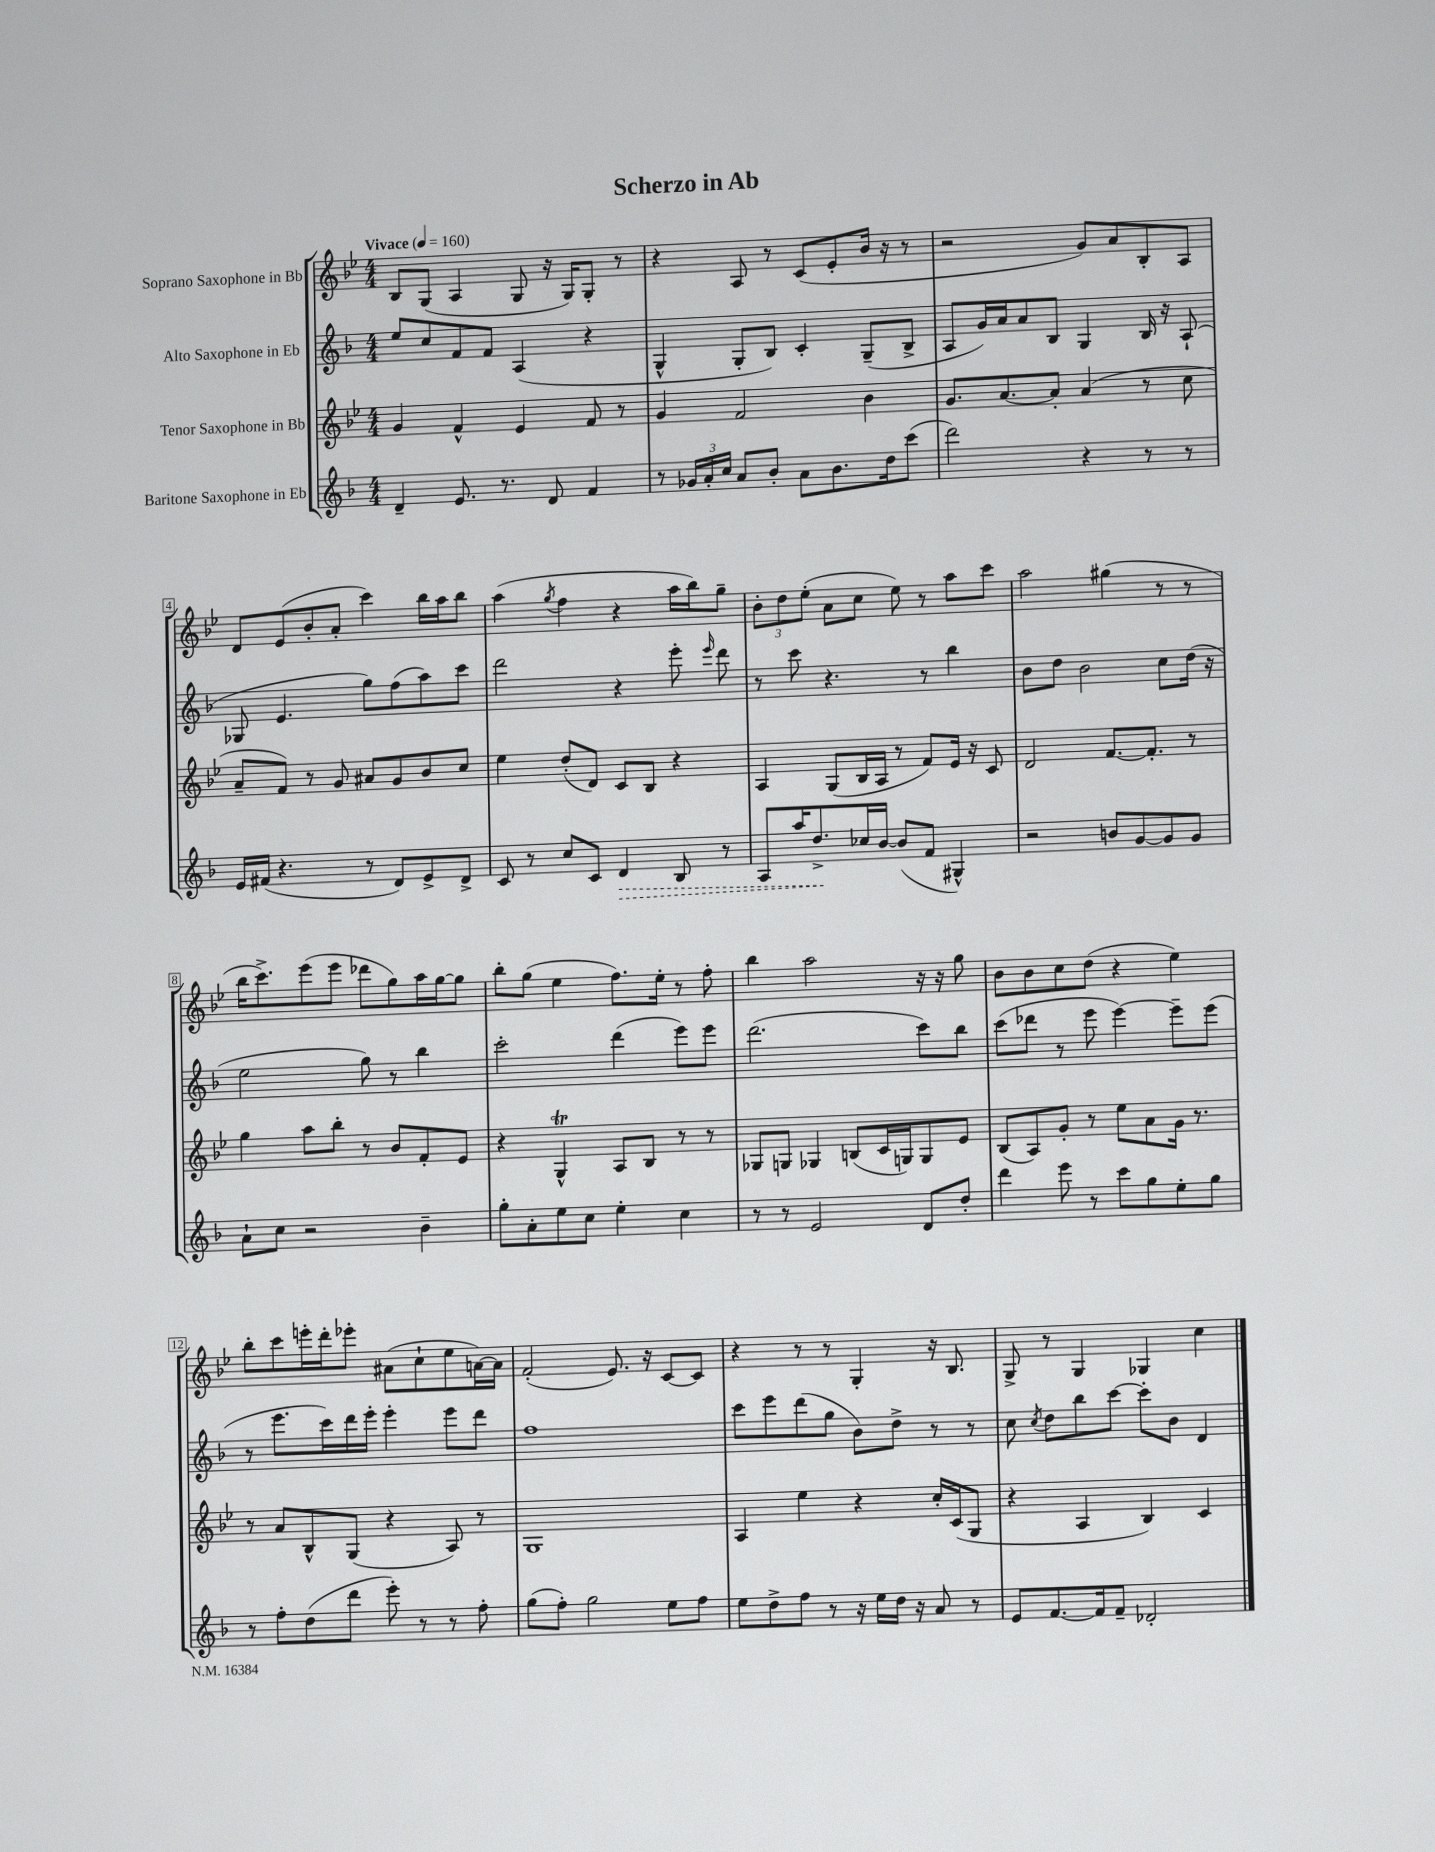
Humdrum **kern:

**kern	**dynam	**kern	**kern	**kern
*part4	*part4	*part3	*part2	*part1
*staff4	*staff4	*staff3	*staff2	*staff1
*I"Baritone Saxophone in Eb	*	*I"Tenor Saxophone in Bb	*I"Alto Saxophone in Eb	*I"Soprano Saxophone in Bb
*clefG2	*	*clefG2	*clefG2	*clefG2
*k[b-]	*	*k[b-e-]	*k[b-]	*k[b-e-]
*M4/4	*	*M4/4	*M4/4	*M4/4
*MM160	*	*MM160	*MM160	*MM160
=1	=1	=1	=1	=1
!	!	!	!	!LO:TX:a:B:t=Vivace
4d~/	.	4g/	8ee/L	8B-/L
.	.	.	8cc/	(8G/J
8.e/	.	4f^^/	8f/	4A/
.	.	.	8f/J	.
8.r	.	.	.	.
.	.	4e-/	(4A/	8G/
8d/	.	.	.	16r
.	.	.	.	16G/KL)
4f/	.	8f/	4r	8G'/J
.	.	8r	.	8r
=2	=2	=2	=2	=2
8r	.	4g/	4G^^/	4r
24g-X/LL	.	.	.	.
24a'/	.	.	.	.
24cc/JJ	.	.	.	.
8a/L	.	2f/	8G'/L	8A/
8b-'/J	.	.	8B-/J)	8r
8a\L	.	.	4c'/	(8c/L
8.b-\	.	.	.	8e-'/
.	.	4b-\	(8G~/L	16b-/Jk
16dd\k	.	.	.	16r
(8ccc\J	.	.	8B-^/J	8r
=3	=3	=3	=3	=3
2ddd\)	.	8.g/L	8A/L	2r
.	.	.	16g/L)	.
.	.	[8.a/	16a/J	.
.	.	.	8a/	.
.	.	8a'/J]	8B-/J	.
4r	.	(4a/	4G/	8g/L)
.	.	.	.	8a/
8r	.	8r	16B-/	8B-'/
.	.	.	16r	.
8r	.	8cc\	(8A`/	8A/J
!!LO:LB:g=z
=4	=4	=4	=4	=4
16e/LL	.	8a~/L	8G-X/	8d/L
(16f#X/JJ	.	.	.	.
4.r	.	8f/J)	4.e/	(8e-/
.	.	8r	.	8b-'/
.	.	8g/	.	8a'/J
8r	.	8a#X/L	8gg\L)	4ccc\)
8d/L)	.	8g/	(8ff\	.
8e^/	.	8b-/	8aa\)	16bb-\LL
.	.	.	.	16aa\J
8d^/J	.	8cc/J	8ccc\J	8bb-\J
=5	=5	=5	=5	=5
8c/	.	4ee-\	2ddd\	(4aa\
8r	.	.	.	.
.	.	.	.	8qgg/
8cc/L	.	(8dd'/L	.	4ff\
8c/J	.	8d/J)	.	.
!	!LO:HP:b	!	!	!
4d/	>	8c/L	4r	4r
.	.	8B-/J	.	.
8B-/	.	4r	8eee'\	16aa\LL
.	.	.	.	16bb-\J)
.	.	.	16qqeee/	.
8r	.	.	8ddd\	8gg~\J
=6	=6	=6	=6	=6
8A/L	.	4A/	8r	12b-'\L
.	.	.	.	12dd\
16aa/K	.	.	8ccc\	.
.	.	.	.	(12ee-'\J
8.dd^/	.	.	.	.
.	.	(8G/L	4.r	8a\L
16cc-X/L	]	16B-/L	.	8cc\J
[16b-/JJ	.	16A/JJ	.	.
(8b-/L]	.	8r	.	8ee-\)
8f/J	.	8f/L)	8r	8r
4G#X^^/)	.	16e-/Jk	4bb-\	8aa\L
.	.	16r	.	.
.	.	8c/	.	8ccc\J
=7	=7	=7	=7	=7
2r	.	2d/	8b-\L	2aa\
.	.	.	8dd\J	.
.	.	.	2b-\	.
8bn/L	.	[8.f/L	.	(4gg#X\
[8g/	.	.	.	.
.	.	8.f'/J]	.	.
8g/]	.	.	8cc\L	8r
8g/J	.	8r	(16dd\Jk	8r
.	.	.	16r	.
!!LO:LB:g=z
=8	=8	=8	=8	=8
8a`\L	.	4gg\	2ee\	16bb-\KL
.	.	.	.	8.ccc^\)
8cc\J	.	.	.	.
2r	.	8aa\L	.	(8eee-\
.	.	8bb-'\J	.	8eee-\J
.	.	8r	8gg\)	8ddd-X\L
.	.	8b-/L	8r	8gg\)
4b-~\	.	8f'/	4bb-\	16aa\L
.	.	.	.	[16gg\J
.	.	8e-/J	.	8gg\J]
=9	=9	=9	=9	=9
8gg'\L	.	4r	2ccc'\	8bb-'\L
8a'\	.	.	.	(8gg\J
8ee\	.	4GT^^/	.	4ee-\
8cc\J	.	.	.	.
4ee'\	.	8A/L	(4ddd\	8.ff\L)
.	.	8B-/J	.	.
.	.	.	.	16ee-'\Jk
4cc\	.	8r	8eee\L)	8r
.	.	8r	8eee\J	8ff'\
=10	=10	=10	=10	=10
8r	.	8G-X/L	(2.ddd\	4bb-\
8r	.	8Gn/J	.	.
2e/	.	4G-X/	.	2aa\
.	.	(8Bn/L	.	.
.	.	16c/L	.	.
.	.	16Gn/J)	.	.
8d/L	.	8G/	8ccc\L)	16r
.	.	.	.	16r
8dd'/J	.	8e-/J	8bb-\J	8gg\
=11	=11	=11	=11	=11
4ddd\	.	(8B-/L	(8ccc\L	8b-\L
.	.	8A/)	8ddd-X\J	8b-\
8eee\	.	8g'/J	8r	8cc\
8r	.	8r	8eee\	(8dd\J
8ccc\L	.	8ee-\L	[4eee\)	4r
8gg\	.	8a\	.	.
8ee'\	.	16g\Jk	8eee~\L]	4ee-\)
.	.	8.r	.	.
8gg\J	.	.	(8eee\J	.
!!LO:LB:g=z
=12	=12	=12	=12	=12
8r	.	8r	8r	8bb-'\L
8ff'\L	.	8a/L	8.eee\L	8ccc\
(8dd\	.	8B-^^/	.	16eeen'\L
.	.	.	16ccc\L)	16ddd'\J
8ddd\J	.	(8G/J	16ddd\	8eee-X'\J
.	.	.	16eee'\JJ	.
8eee'\)	.	4r	4eee'\	(8a#X\L
8r	.	.	.	8cc`\
8r	.	8A/)	8eee\L	8ee-\
8ff'\	.	8r	8ddd\J	[16an\L)
.	.	.	.	16a\JJ]
=13	=13	=13	=13	=13
(8gg\L	.	1G	1ff	(2f'/
8ff'\J)	.	.	.	.
2gg\	.	.	.	.
.	.	.	.	8.e-/)
.	.	.	.	16r
8ee\L	.	.	.	[8c/L
8ff\J	.	.	.	8c/J]
=14	=14	=14	=14	=14
8ee\L	.	4A/	8ccc\L	4r
8dd^\	.	.	8eee\	.
8ff\J	.	4ee-\	(8ddd\	8r
8r	.	.	8gg\J	8r
16r	.	4r	8b-\L)	4G'/
16ee\LL	.	.	.	.
16dd\JJ	.	.	8dd^\J	.
16r	.	.	.	.
8a/	.	16cc'/LL	8r	16r
.	.	(16c/J	.	8.B-/
8r	.	8G/J	8r	.
=15	=15	=15	=15	=15
8e/L	.	4r	8cc\	8G^/
.	.	.	8qcc/	.
[8.f/	.	.	8dd\L	8r
.	.	4A/	8bb-\	4G/
16f/k]	.	.	.	.
8f~/J	.	.	[8ccc\J	.
2d-X'/	.	4B-/)	8ccc'\L]	4G-X/
.	.	.	8b-\J	.
.	.	4c/	4d/	4cc\
==	==	==	==	==
*-	*-	*-	*-	*-
